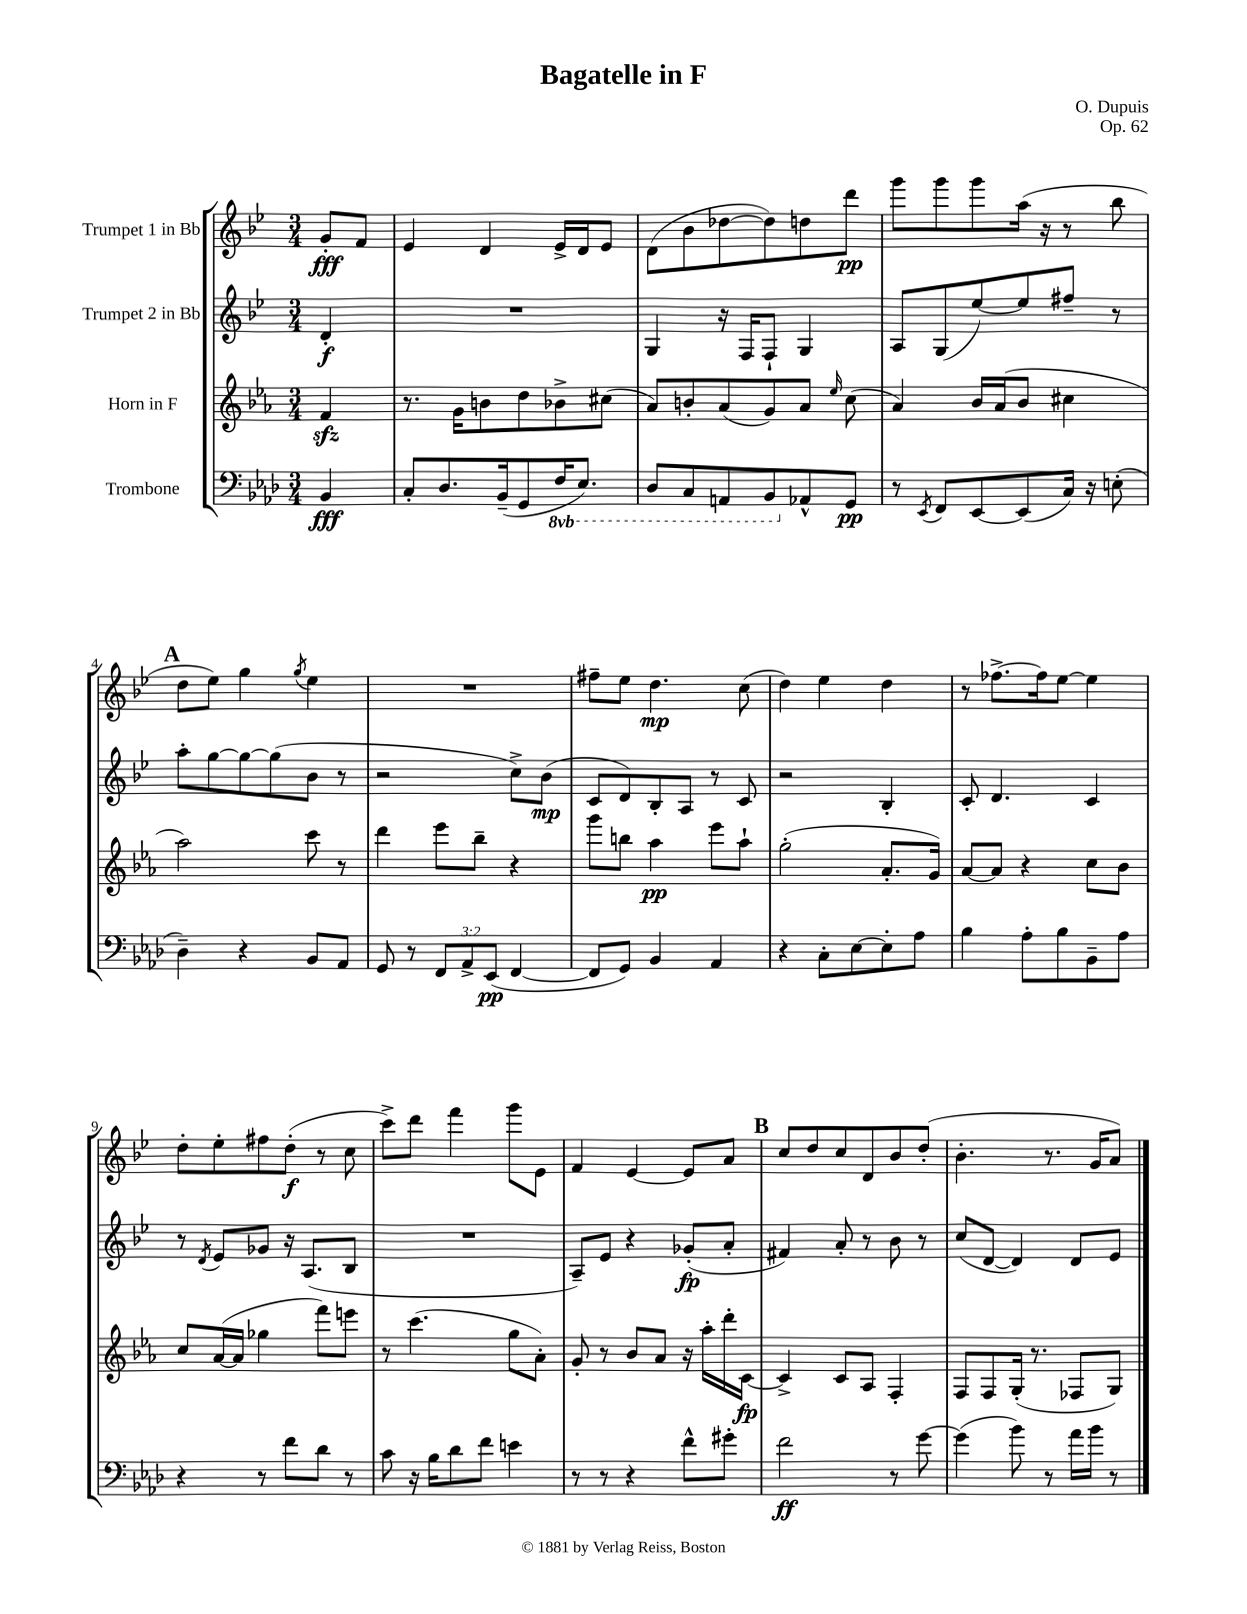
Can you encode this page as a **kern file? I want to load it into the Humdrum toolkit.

**kern	**kern	**kern	**kern
*staff4	*staff3	*staff2	*staff1
*clefF4	*clefG2	*clefG2	*clefG2
*k[b-e-a-d-]	*k[b-e-a-]	*k[b-e-]	*k[b-e-]
*M3/4	*M3/4	*M3/4	*M3/4
4BB-	4f	4d'	8g'
.	.	.	8f
=	=	=	=
8C'	8.r	2.r	4e-
8.D-	.	.	.
.	16g	.	.
.	8b	.	4d
(16BB-~	.	.	.
8GG	8dd	.	.
16FF	8b-^	.	16e-^
8.EE-)	.	.	16d
.	(8cc#	.	8e-
=	=	=	=
8DD-	8a-)	4G	(8d
8CC	8b'	.	8b-
8AAA	(8a-	16r	[8dd-
.	.	16F	.
8BBB-	8g)	8F`	8dd-])
8AA-^^	8a-	4G	8dd
.	16qqee-	.	.
8GG	(8cc	.	8ddd
=	=	=	=
8r	4a-)	8A	8ggg
8qEE-	.	.	.
8FF	.	(8G	8ggg
[8EE-	16b-	[8ee-)	8ggg
.	(16a-	.	.
(8EE-]	8b-	8ee-]	(16aa
.	.	.	16r
16C)	4cc#	8ff#~	8r
16r	.	.	.
(8E'	.	8r	8bb-
=	=	=	=
4D-~)	2aa-)	8aa'	8dd
.	.	[8gg	8ee-)
4r	.	8gg_	4gg
.	.	(8gg]	.
.	.	.	8qgg
8BB-	8ccc	8b-	4ee-
8AA-	8r	8r	.
=	=	=	=
8GG	4ddd	2r	2.r
8r	.	.	.
12FF	8eee-	.	.
12AA-^	.	.	.
.	8bb-~	.	.
(12EE-	.	.	.
[4FF	4r	8cc^)	.
.	.	(8b-	.
=	=	=	=
8FF]	8ggg	8c	8ff#~
8GG)	8bb	8d)	8ee-
4BB-	4aa-	8B-'	4.dd
.	.	8A	.
4AA-	8eee-	8r	.
.	8aa-`	8c	(8cc
=	=	=	=
4r	(2gg'	2r	4dd)
8C'	.	.	4ee-
[8E-	.	.	.
8E-']	8.a-'	4B-'	4dd
8A-	.	.	.
.	16g)	.	.
=	=	=	=
4B-	[8a-	8c'	8r
.	8a-]	4.d	[8.ff-^
8A-'	4r	.	.
.	.	.	16ff-]
8B-	.	.	[8ee-
8BB-~	8cc	4c	4ee-]
8A-	8b-	.	.
=	=	=	=
4r	8cc	8r	8dd'
.	.	8qd	.
.	([16a-	8e-	8ee-'
.	16a-]	.	.
8r	4gg-	8g-	8ff#
8f	.	16r	(8dd'
.	.	(8.A	.
8d-	8fff)	.	8r
8r	8eee	8B-	8cc
=	=	=	=
8c	8r	2.r	8ccc^)
16r	(4.ccc	.	8ddd
16B-	.	.	.
8d-	.	.	4fff
8f	.	.	.
4e	8gg	.	8ggg
.	8a-')	.	8e-
=	=	=	=
8r	8g'	8A~)	4f
8r	8r	8e-	.
4r	8b-	4r	[4e-
.	8a-	.	.
8f^^	16r	(8g-'	8e-]
.	16aa-'	.	.
8g#'	16ddd'	8a'	8a
.	[16c	.	.
=	=	=	=
2f	4c^]	4f#)	8cc
.	.	.	8dd
.	8c	8a'	8cc
.	8A-	8r	8d
8r	4F'	8b-	8b-
[8g	.	8r	(8dd'
=	=	=	=
(4g]	8F	(8cc	4.b-'
.	8F	[8d	.
8b-)	(16G'	4d])	.
.	8.r	.	.
8r	.	.	8.r
16a-	8F-	8d	.
16b-	.	.	16g
8r	8G)	8e-	8a)
==	==	==	==
*-	*-	*-	*-
